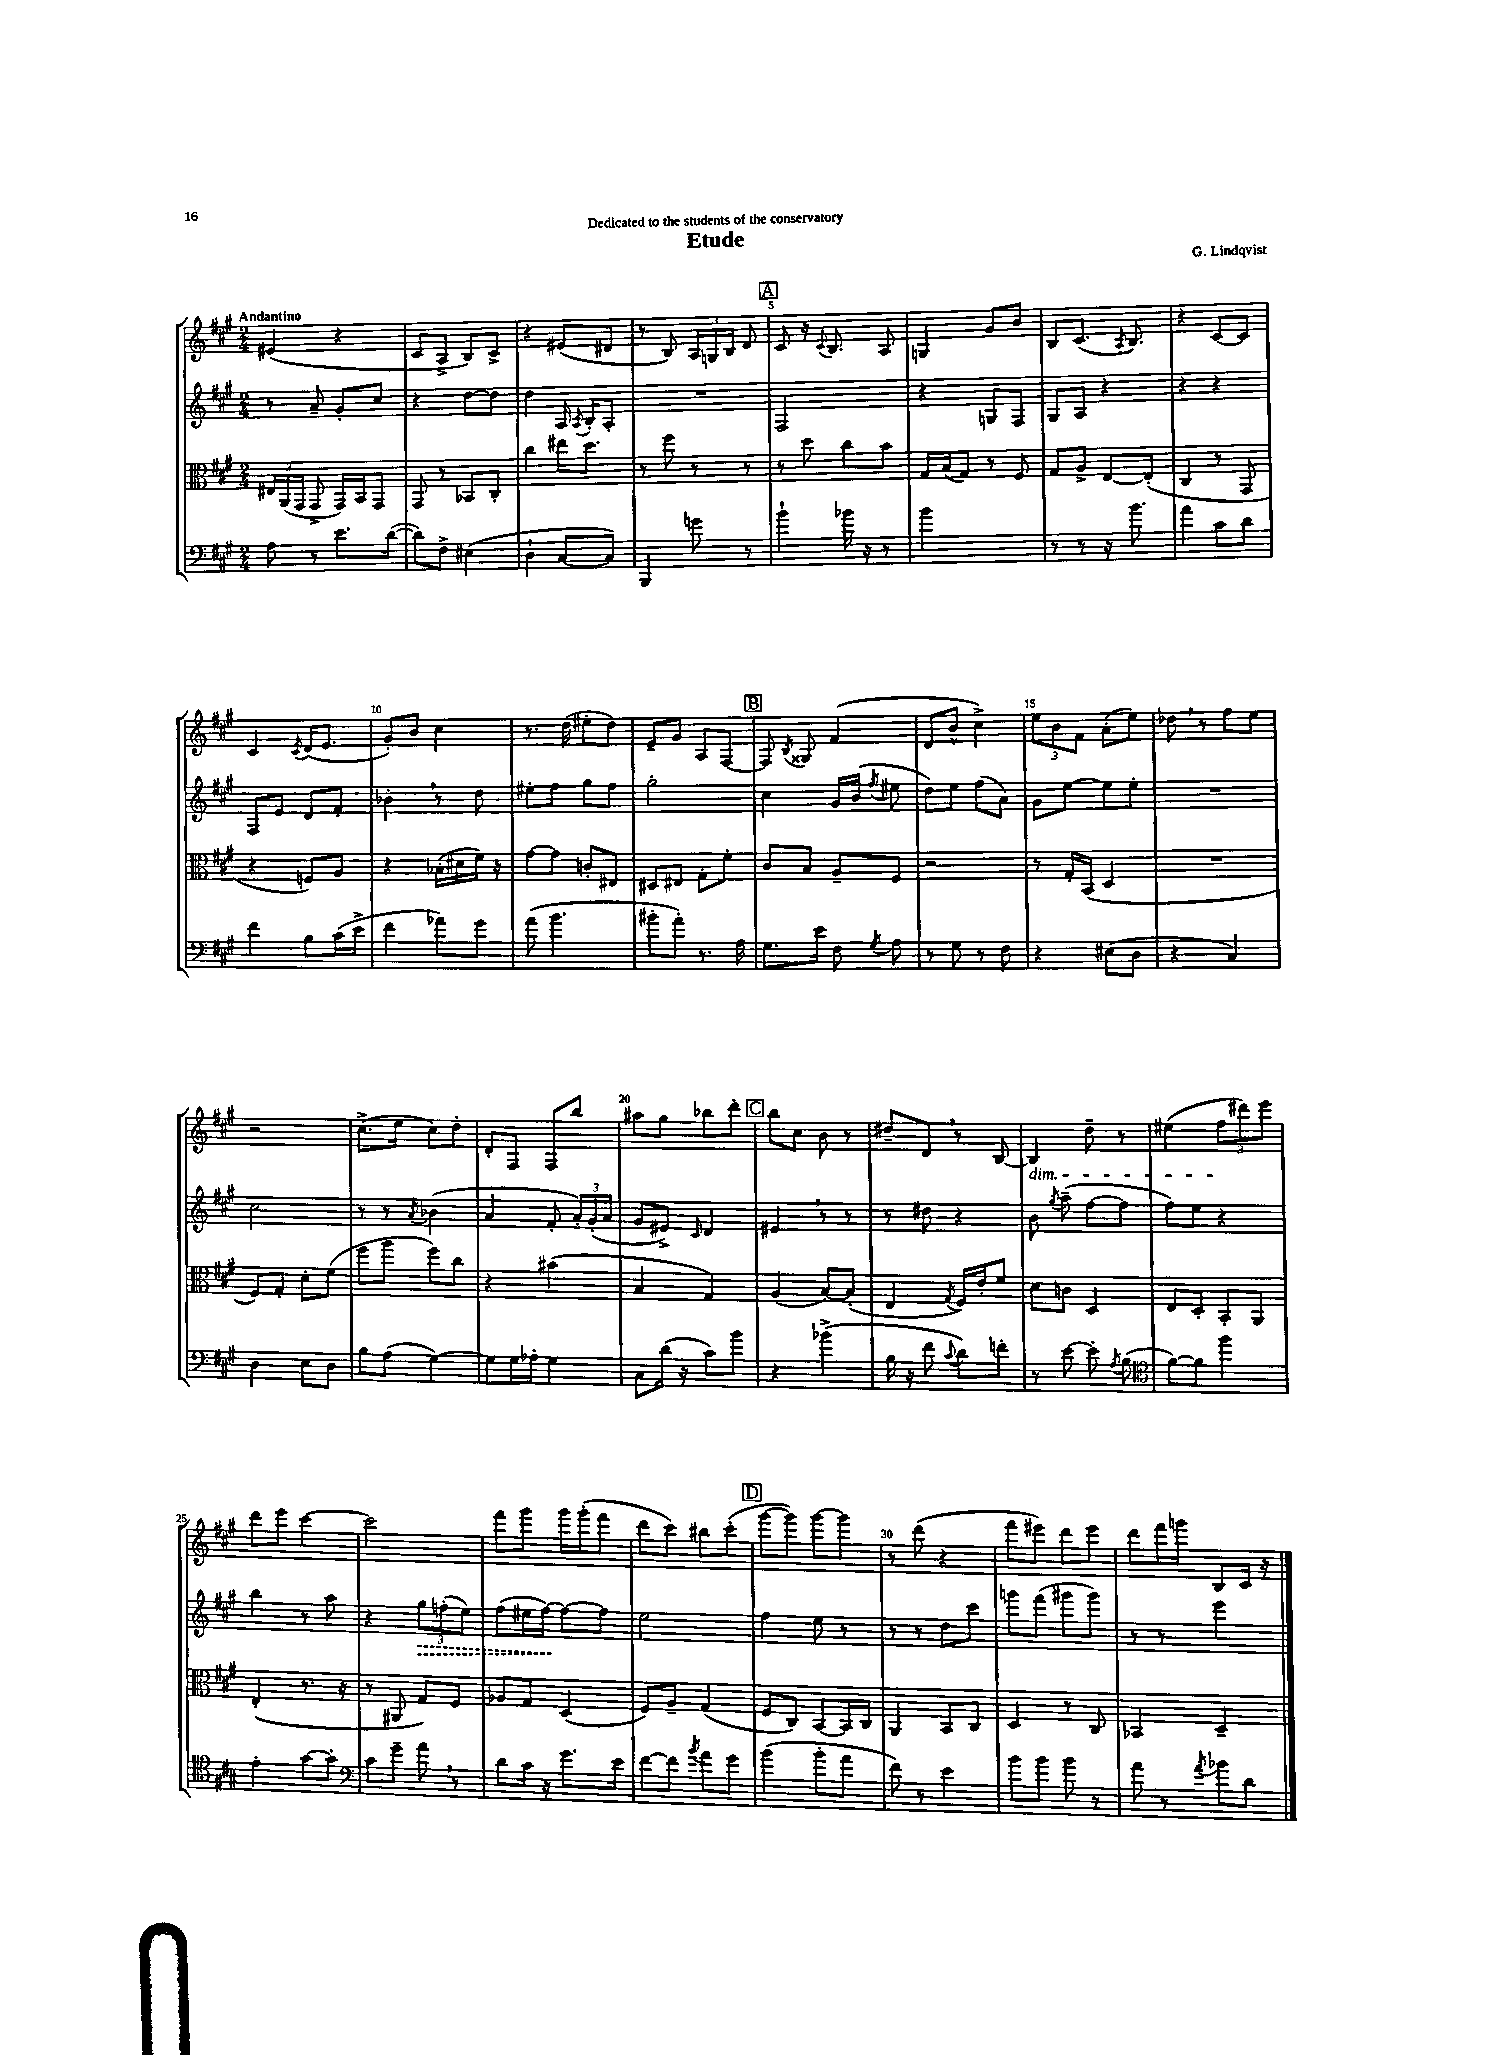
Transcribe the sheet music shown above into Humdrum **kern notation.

**kern	**kern	**kern	**kern
*staff4	*staff3	*staff2	*staff1
*clefF4	*clefC3	*clefG2	*clefG2
*k[f#c#g#]	*k[f#c#g#]	*k[f#c#g#]	*k[f#c#g#]
*M2/4	*M2/4	*M2/4	*M2/4
8A\	24E#/LL	8r	(4e#/
.	(24AA/	.	.
.	24GG#/JJ	.	.
8r	8GG#^/	8a~/	.
8.e\L	16GG#/LL)	8g#'/L	4r
.	16BB/J	.	.
.	8GG#/J	8cc#/J	.
([16d\Jk	.	.	.
=	=	=	=
8d\]L)	8GG#/	4r	8c#/L
8F#^\J	8r	.	8A^/J
(4E#\	8BB-/L	[8dd\L	8B/L)
.	8C#'/J	8dd\]J	8c#^/J
=	=	=	=
4D`\	4cc#\	4dd\	4r
[8C#/L	16ee#\LK	16A/	(8e#/L
.	.	8qA/	.
.	8.dd\J	16B'/LK	.
8C#/]J)	.	8A'/J	8d#/J
=	=	=	=
4BBB/	8r	2r	8r
.	8ff#\	.	8B/)
8g\	8r	.	24A/LL
.	.	.	24G/
.	.	.	24B/JJ
8r	8r	.	8d/
=	=	=	=
4b`\	8r	2F#/	8c#/
.	8dd\	.	16r
.	.	.	8qqc#/
.	.	.	8.B/
16b-\	8cc#\L	.	.
16r	.	.	.
8r	8b\J	.	8A/
=	=	=	=
2b\	16G#/LL	4r	4G/
.	(16B/J	.	.
.	8G#/J)	.	.
.	8r	8G/L	8g#/L
.	8F#/	8F#/J	8b/J
=	=	=	=
8r	8G#/L	8G#/L	8B/L
8r	8A^/J	8A/J	(8.c#/J
16r	[8E/L	4r	.
.	.	.	8qA/
8.b\	.	.	8.B/)
.	(8E'/]J	.	.
=	=	=	=
4a\	4C#/	4r	4r
8c#\L	8r	4r	[8c#/L
8d\J	8GG#/	.	8c#/]J
=	=	=	=
4f#\	4r	8F#/L	4c#/
.	.	8e/J	.
.	.	.	8qc#/
8B\L	8F/L)	8d/L	(16d/LK
.	.	.	8.e/J
(16c#\L	8A/J	8f#'/J	.
16e^\JJ	.	.	.
=	=	=	=
4f#\	4r	4b-'\	8g#'/L)
.	.	.	8b/J
8a-\L)	(16B-'\LL	8r	4cc#\
.	16d#\	.	.
8g#\J	16f#\JJ)	8dd\	.
.	16r	.	.
=	=	=	=
(8a\	[8g#\L	8ee#'\L	8.r
4.b\	8g#\]J	8ff#\J	.
.	.	.	(16dd\
.	8c'/L	8gg#\L	8ee#'\L
.	8E#/J	8ff#\J	8dd\J)
=	=	=	=
8b#'\L	8D#/L	2gg#'\	8e~/L
8a'\J)	8E#/J	.	8g#/J
8.r	8G#'\L	.	8A/L
.	8f#'\J	.	[8F#/J
16A\	.	.	.
=	=	=	=
8.G#\L	8c#/L	4cc#\	8F#/]
.	.	.	8qB/
.	8B/J	.	8G##/
16e\Jk	.	.	.
8F#\	8A~/L	16g#/LL	(4f#/
.	.	(16b/JJ	.
8qG#/	.	8qff#/	.
8A\	8F#/J	8ee#\	.
=	=	=	=
8r	2r	8dd\L)	8d/L
8G#\	.	8ee\J	8b^^/J
8r	.	(8ff#\L	4cc#^\)
8F#\	.	8a\J)	.
=	=	=	=
4r	8r	8g#\L	12ee\L
.	.	.	12b\
.	16G#'/LL	[8ee\J	.
.	.	.	12f#\J
.	(16BB/JJ	.	.
(8E#\L	4D/	8ee\]L	(8a'\L
8D\J	.	8ee'\J	8ee\J)
=	=	=	=
4r	2r	2r	8dd-\
.	.	.	8r
4C#/)	.	.	8ff#\L
.	.	.	8ee\J
=	=	=	=
4D\	8F#/L)	2cc#\	2r
.	8G#'/J	.	.
8E\L	8d'\L	.	.
8D\J	(8f#\J	.	.
=	=	=	=
8B\L	8ff#\L	8r	(8.cc#^\L
(8A\J	8aa\J	8r	.
.	.	.	16ee\Jk
.	.	8qa/	.
[4G#\)	8ff#\L)	(4b-\	8cc#\L)
.	8cc#\J	.	8dd'\J
=	=	=	=
8G#\]L	4r	4a/	8d'/L
16G#\L	.	.	8F#/J
16A-'\JJ	.	.	.
4G#\	(4b#\	8f#'/	8F#/L
.	.	24a'/LL)	8bb/J
.	.	(24g#'/	.
.	.	24a/JJ	.
=	=	=	=
8C#\L	4B/	8g#/L	8aa#\L
(16d\Jk	.	8e#^/J)	8gg#\J
16r	.	.	.
.	.	16qqc#/	.
8c#\L)	4G#/)	4d/	8bb-\L
8b\J	.	.	8ddd'\J
=	=	=	=
4r	(4A/	4e#/	8bb\L
.	.	.	8cc#\J
(4b-^\	[8B/L)	8r	8b\
.	(8B'/]J	8r	8r
=	=	=	=
16B\	4E/	8r	8dd#~/L
16r	.	.	.
8f#\	.	8dd#\	8d/J
8qqc#/	8qG#/	.	.
8d\L)	16F#/LL)	4r	8r
.	16e'/J	.	.
8f'\J	8f#/J	.	[8B/
=	=	=	=
8r	8d\L	8b\	4B/]
.	.	8qgg#/	.
[8e\	8c\J	(8aa~\	.
8e'\]	4D/	[8ff#\L	8dd~\
8qA/	.	.	.
(8B\	.	8ff#\]J	8r
=	=	=	=
*clefC4	*	*	*
[8f#\L)	8E/L	8ff#\L)	(4ee#\
8f#\]J	8D'/J	8ee\J	.
4ff#\	8BB'/L	4r	12ff#\L
.	.	.	12ddd#\)
.	8AA/J	.	.
.	.	.	12eee\J
=	=	=	=
4e'\	(4E'/	4bb\	8ddd\L
.	.	.	8eee\J
[8g#\L	8.r	8r	[4ccc#\
8g#'\]J	.	8aa\	.
.	16r	.	.
=	=	=	=
*clefF4	*	*	*
8c#\L	8r	4r	2ccc#\]
8g#~\J	8AA#/	.	.
8a\	8G#/L)	12gg#\L	.
.	.	(12ff'\	.
8r	8F#/J	.	.
.	.	12ee\J)	.
=	=	=	=
8d\L	8A-/L	(8ff#\L	8fff#\L
16c#\Jk	8G#/J	16ee#\L	8ggg#\J
16r	.	[16ff#\JJ)	.
8.g#\L	(4D/	8ff#\_L	16ggg#\LL
.	.	.	(16ggg#'\J
.	.	8ff#\]J	8fff#\J
16e\Jk	.	.	.
=	=	=	=
[8f#\L	8F#/L)	2ee\	8ddd\L
8f#\]J	8A~/J	.	8ccc#\J)
8qb/	.	.	.
8a\L	(4G#/	.	8bb#\L
8g#\J	.	.	(8ccc#'\J
=	=	=	=
(4b\	8F#/L	4ff#\	[8ggg#\L
.	8C#/J)	.	8ggg#\]J)
8b'\L	[8BB/L	8ee\	[8ggg#\L
8a\J	16BB/]L	8r	8ggg#\]J
.	16C#/JJ	.	.
=	=	=	=
8f#\)	4AA/	8r	8r
8r	.	8r	(8ddd\
4e\	8BB/L	8dd\L	4r
.	8C#/J	8ccc#\J	.
=	=	=	=
8b\L	4D/	8ggg\L	8fff#\L
8b\J	.	(8fff#\J	8eee#\J)
8b\	8r	8ggg#\L	8ddd\L
8r	8C#/	8ggg#\J)	8eee#\J
=	=	=	=
8a\	4BB-/	8r	8ddd\L
8r	.	8r	16fff#\L
.	.	.	16ggg\JJ
8qa/	.	.	.
8b-\L	4D~/	4eee\	8B/L
8d\J	.	.	16c#/Jk
.	.	.	16r
==	==	==	==
*-	*-	*-	*-
